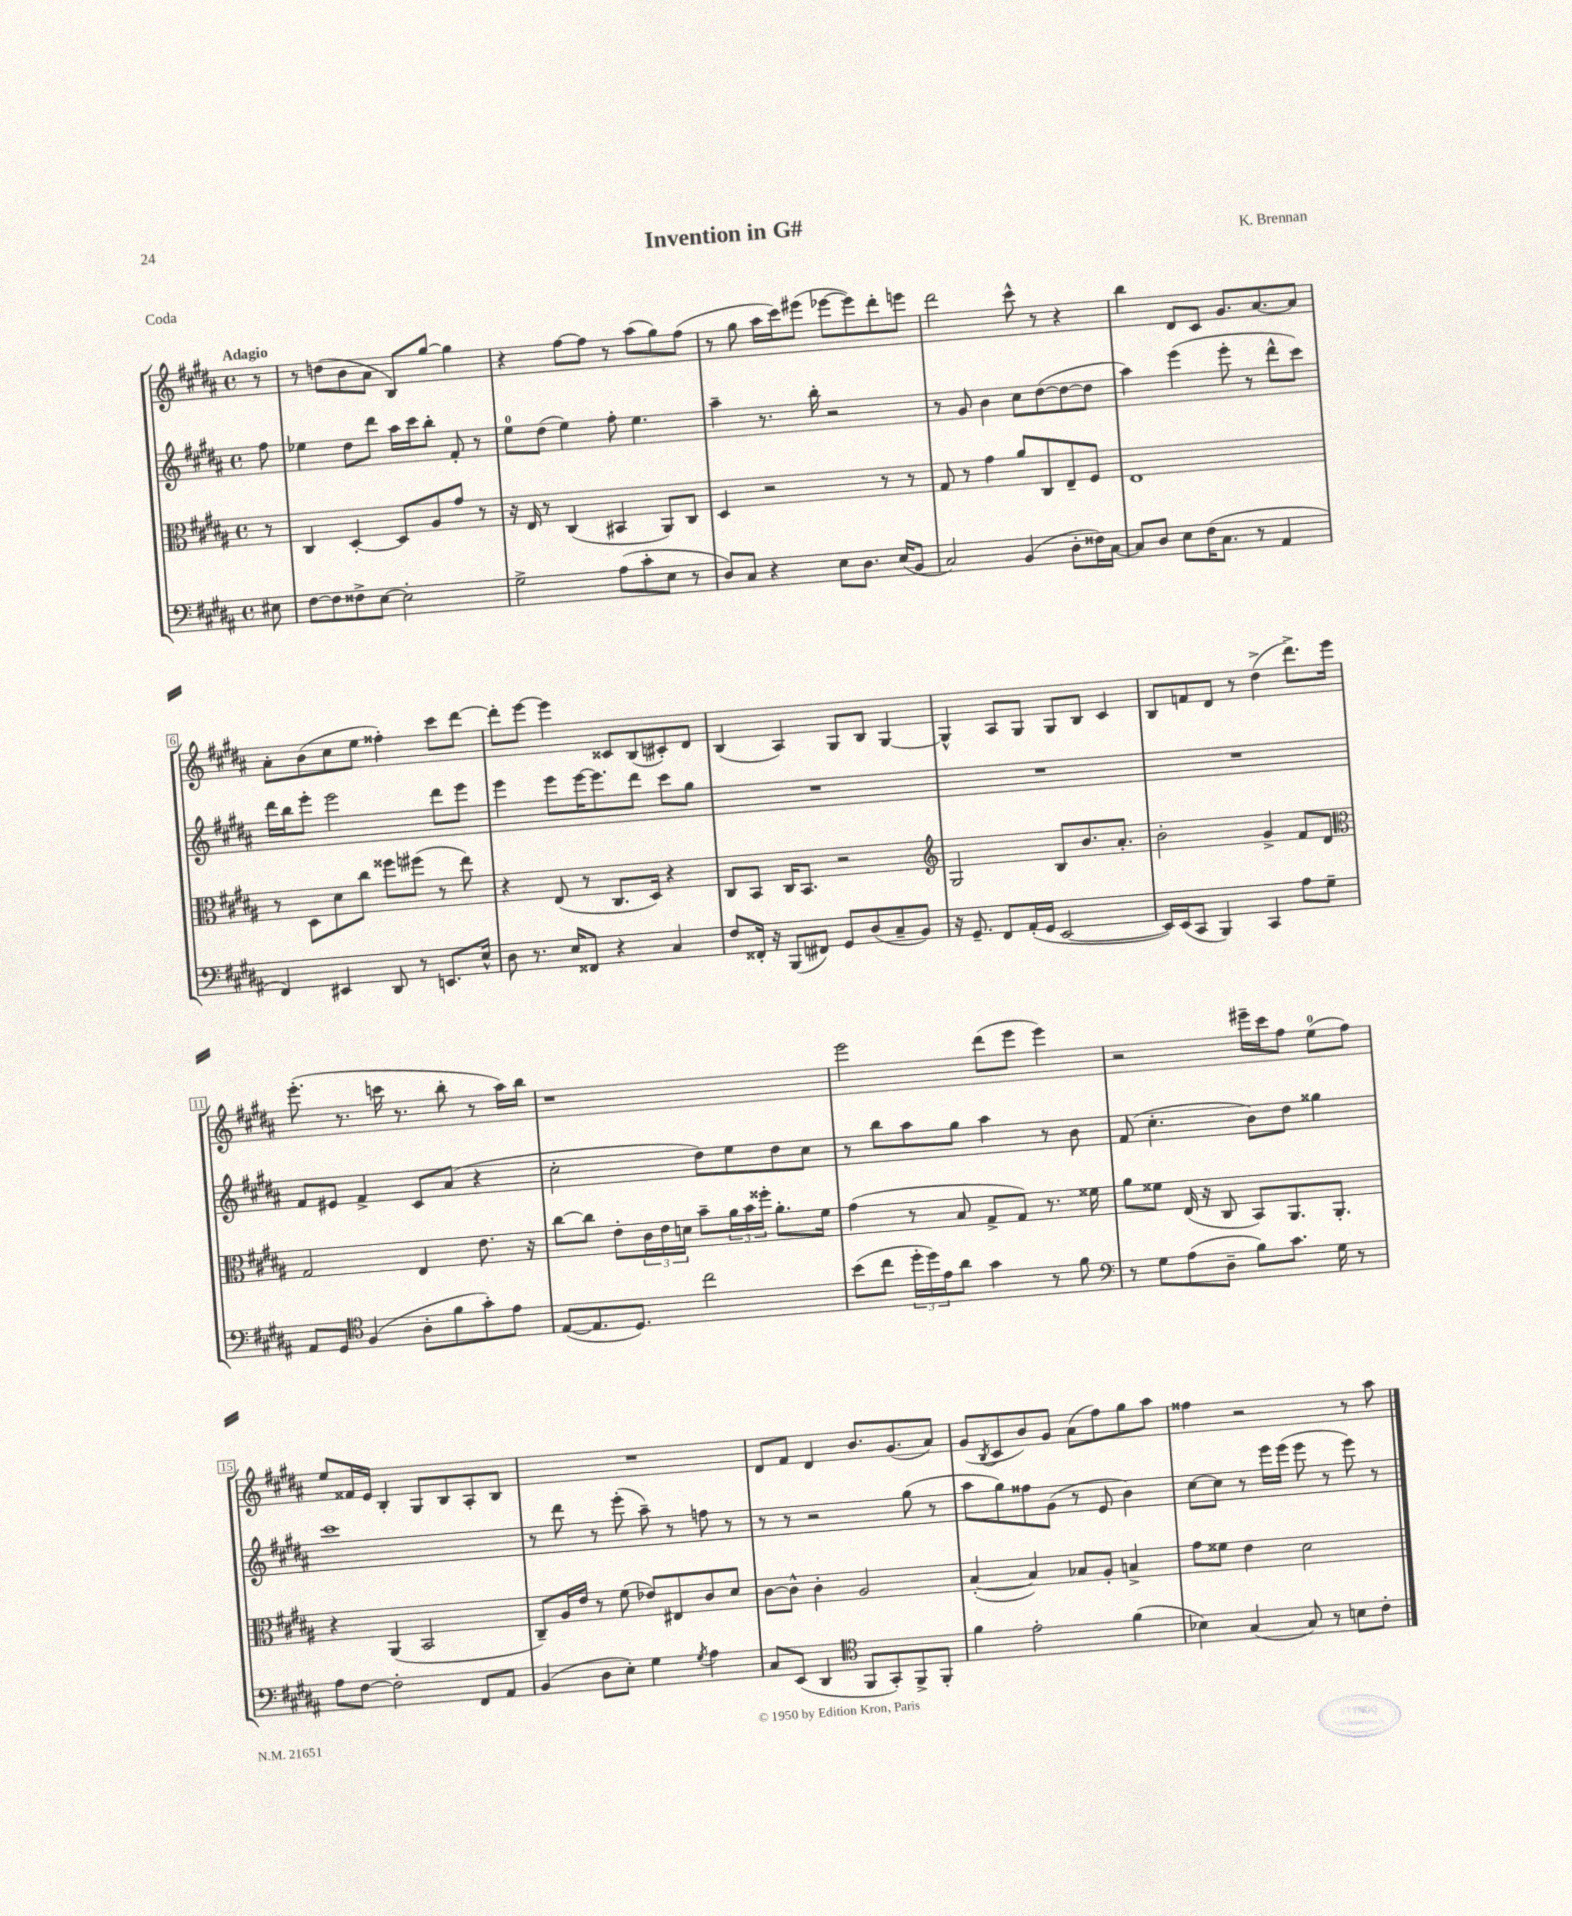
\header { title = "Invention in G#" composer = "K. Brennan" piece = "Coda" }
<<
\new StaffGroup <<
\new Staff = "s0" {
    \clef treble \key b \major \defaultTimeSignature \time 4/4 \partial 8 \tempo "Adagio"
    r8 |
    r8 d''8( b'8 ais'8 b8) gis''8~ gis''4 |
    r4 fis''8~ fis''8 r8 ais''8( gis''8) fis''8( |
    r8 gis''8 ais''16 cis'''16) eis'''8( ees'''8~ ees'''8) dis'''8-. e'''8 |
    dis'''2 cis'''8-^ r8 r4 |
    b''4 dis'8 cis'8 gis'8. ais'8.~ ais'8 |
    ais'8-. b'8( cis''8 e''8 fisis''4-.) cis'''8 dis'''8~ |
    dis'''8-. e'''8~ e'''4 cisis'8 b8( cis'8-.) dis'8 |
    b4( ais4) gis8 b8 gis4~ |
    gis4-^ ais8 gis8 gis8 b8 cis'4 |
    b8 f'8 dis'8 r8 dis''4->( dis'''8.->) e'''16 |
    e'''8.-.( r8. c'''16 r8. b''8-. r8 ais''16) b''16 |
    r1 |
    e'''2 dis'''8( e'''8 e'''4) |
    r2 eis'''16-- cis'''16 fis''8 e''8-0( fis''8) |
    e''8 fisis'16 e'16 b4-. gis8 b8 ais8-. b8 |
    R1 |
    dis'8 fis'8 dis'4 b'8. gis'8.( ais'8) |
    gis'8( \acciaccatura { b8 } cis'8 b'8) gis'8 ais'8( fis''8) gis''8 ais''8 |
    fisis''4 r2 r8 ais''8 \bar "|." |
}
\new Staff = "s1" {
    \clef treble \key b \major \defaultTimeSignature \time 4/4 \partial 8
    fis''8 |
    ees''4 dis''8 dis'''8 ais''16 cis'''16 b''8-. fis'8-. r8 |
    e''8-0 dis''8( e''4) fis''8-. e''4. |
    ais''4-- r8. b''16-. r2 |
    r8 gis'8 b'4 cis''8 dis''8~( dis''8~ dis''8 |
    ais''4) e'''4( e'''8-. r8 dis'''8-^ cis'''8) |
    dis'''16 b''16 e'''8-. e'''2 dis'''8 e'''8 |
    e'''4 e'''8 e'''16~ e'''8. dis'''8 cis'''8 gis''8 |
    R1 |
    R1 |
    R1 |
    fis'8 eis'8 fis'4-> cis'8 ais'8( r4 |
    cis''2-. dis''8) e''8 dis''8 cis''8 |
    r8 b''8 ais''8 gis''8 ais''4 r8 b'8 |
    fis'8( cis''4.-. b'8) dis''8 gisis''4 |
    cis'''1 |
    r8 dis'''8 r8 e'''8-.( ais''8--) r8 f''8 r8 |
    r8 r8 r2 gis''8( r8 |
    ais''8 gis''8) fisis''8 gis'8( r8 e'8 b'4) |
    cis''8~ cis''8 r8 e'''16 e'''16( e'''8 r8 e'''8) r8 \bar "|." |
}
\new Staff = "s2" {
    \clef alto \key b \major \defaultTimeSignature \time 4/4 \partial 8
    r8 |
    cis4 dis4~-. dis8 ais8 gis'8 r8 |
    r16 e16 r8 cis4( bis,4 ais,8) cis8 |
    dis4 r2 r8 r8 |
    gis8 r8 gis'4 ais'8 cis8 e8-- fis8 |
    e1 |
    r8 dis8 dis'8 cis''8 fisis''8 fis''8( r8 e''8) |
    r4 e8( r8 cis8. dis16) r4 |
    cis8 b,8 cis16 b,8. r2 |
    \clef treble gis2 b8 b'8. ais'8.-. |
    b'2-. gis'4-> fis'8 dis'8 |
    \clef alto gis2 e4 e'8. r16 |
    cis''8~ cis''8 e'8-. \tuplet 3/2 { cis'16 e'16 d'16 } b'8-- \tuplet 3/2 { ais'16 b'16 fisis''16-. } ais'8.-. fis'16 |
    gis'4( r8 b8 gis8-> gis8) r8. fisis'16 |
    ais'8 fisis'8 e16( r16 cis8 b,8) ais,8. ais,8.-. |
    r4 ais,4( b,2 |
    cis8--) ais16 e'16 r8 fis'8( ees'8) eis8 cis'8 dis'8 |
    cis'8~ cis'8-^ cis'4-. ais2 |
    b4~-.( b4) bes8 ais8-. b4-> |
    gis'8 fisis'8 e'4 dis'2 \bar "|." |
}
\new Staff = "s3" {
    \clef bass \key b \major \defaultTimeSignature \time 4/4 \partial 8
    eis8 |
    fis8~ fis8 fisis8-> e8~ e2-. |
    gis2-> ais8( cis'8-. e8 r8 |
    dis8) cis8 r4 e8 dis8. e16( b,8 |
    cis2) b,4( dis8-. fisis16) cis16~ |
    cis8 dis8 e8 fis16( cis8. r8 ais,4 |
    fis,4) eis,4 dis,8 r8 e,8. e16-^ |
    dis8 r8. e16 fisis,8 r4 cis4 |
    fis8 fisis,16-. r16 b,,8( fis,8) gis,8 dis8( cis8-- b,8) |
    r16 gis,8.-- fis,8 ais,16-.( gis,16 e,2~ |
    e,16) e,16( cis,8 b,,4) cis,4 ais8 gis8-- |
    ais,8 gis,8 \clef tenor fis4( ais8-. fis'8 gis'8-.) e'8 |
    e8~( e8. dis8.) cis''2 |
    b'8( cis''8 \tuplet 3/2 { dis''16-. dis''16) e'16 } ais'8 gis'4 r8 fis'8 |
    \clef bass r8 gis8 ais8( dis8-- b8) cis'8. gis16 r8 |
    ais8 fis8~ fis2-. fis,8 ais,8 |
    b,4( dis8 e8-.) gis4 \acciaccatura { gis8 } ais4 |
    cis8 e,8( dis,4 \clef tenor fis,8 gis,8-.) fis,8-> fis,8-. |
    fis'4 e'2-. fis'4( |
    bes4) gis4( gis8) r8 b8 cis'8-. \bar "|." |
}
>>
>>
\layout { \context { \Score \override BarNumber.stencil = #(make-stencil-boxer 0.1 0.3 ly:text-interface::print) } }
